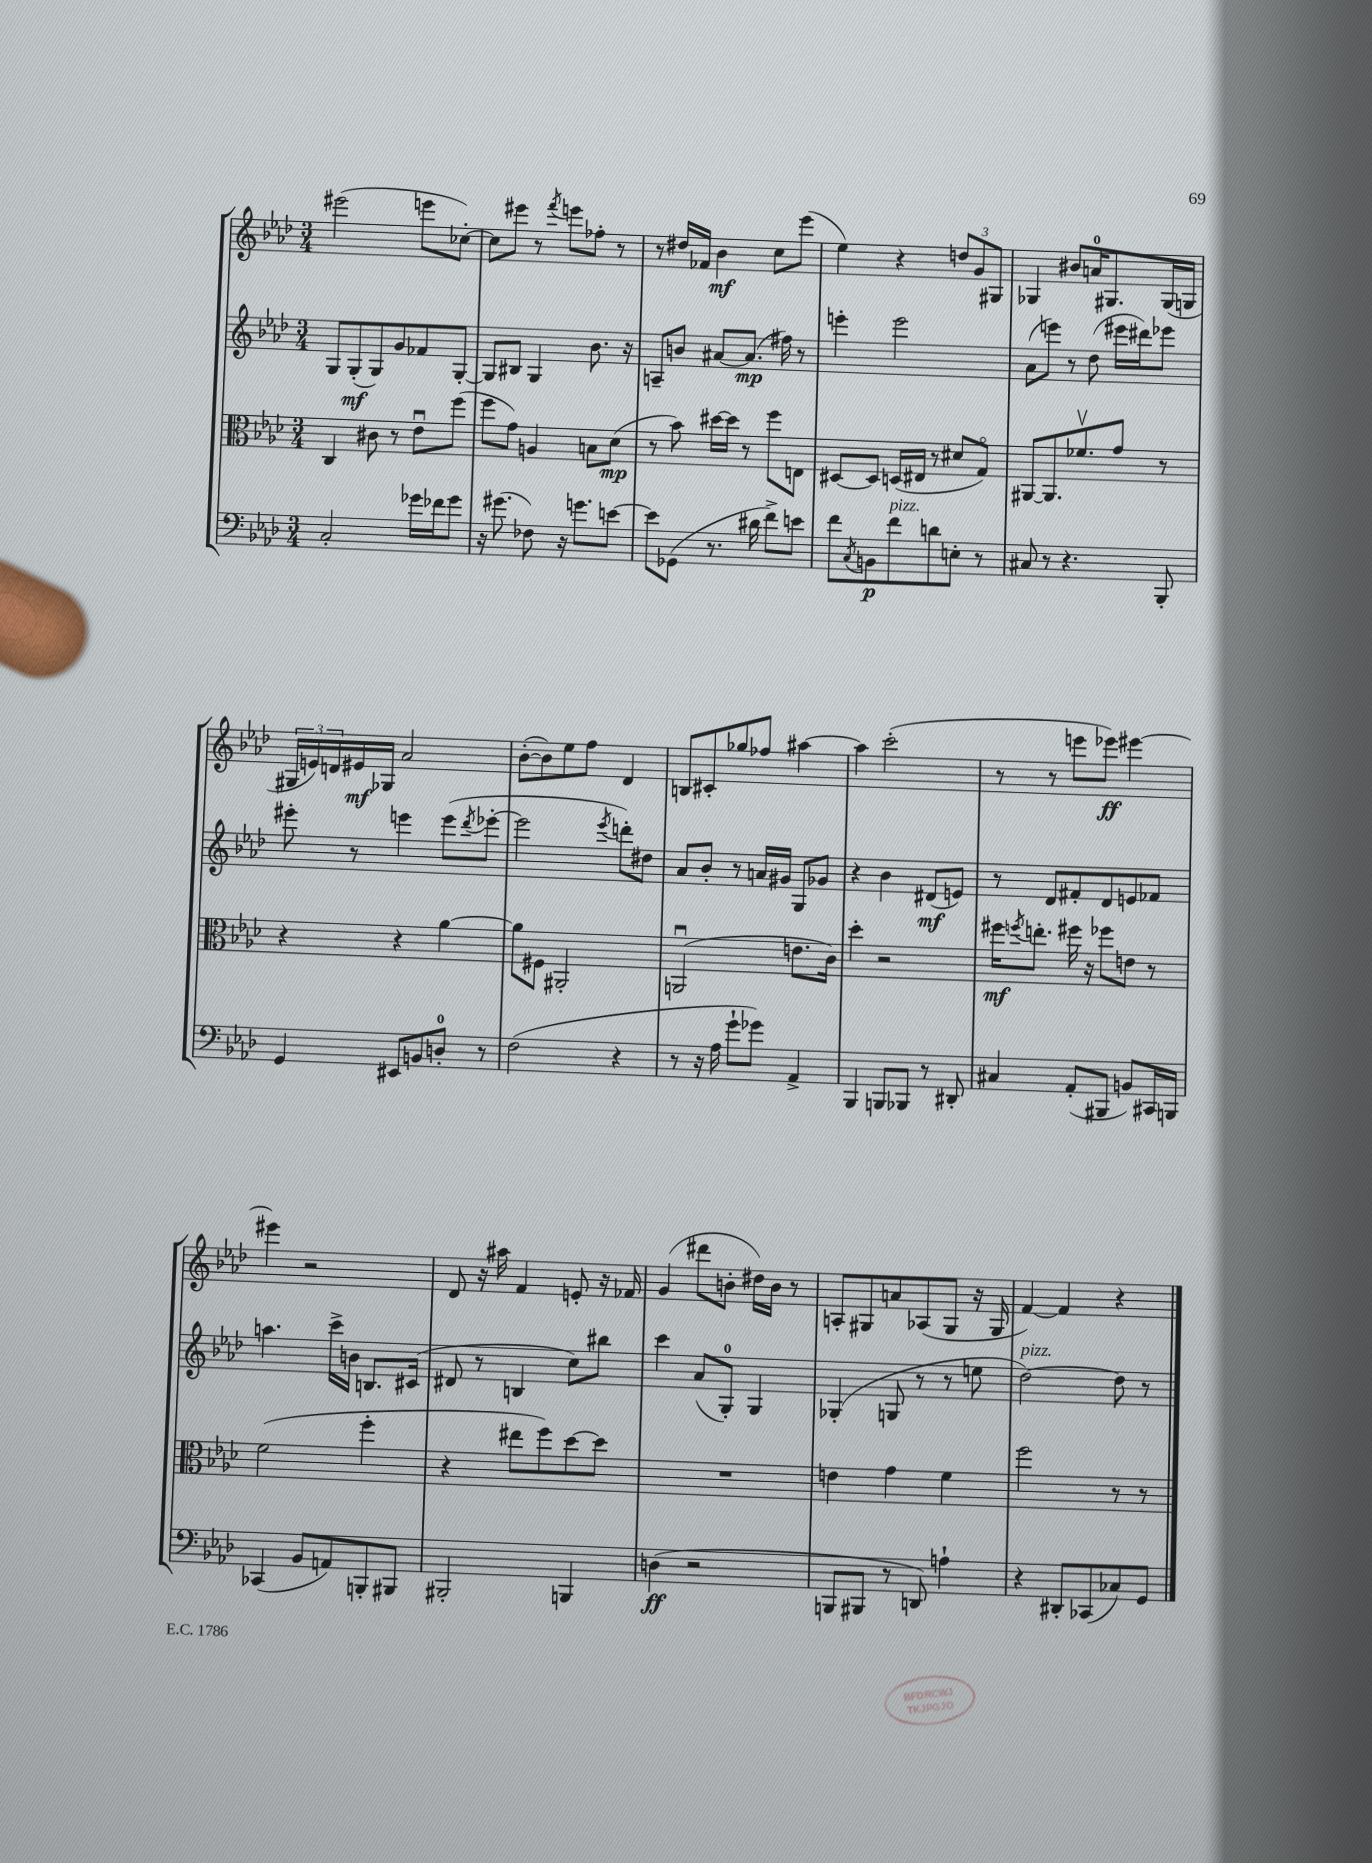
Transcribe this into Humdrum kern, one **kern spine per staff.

**kern	**dynam	**kern	**dynam	**kern	**dynam	**kern	**dynam
*part4	*part4	*part3	*part3	*part2	*part2	*part1	*part1
*staff4	*staff4	*staff3	*staff3	*staff2	*staff2	*staff1	*staff1
*clefF4	*	*clefC3	*	*clefG2	*	*clefG2	*
*k[b-e-a-d-]	*	*k[b-e-a-d-]	*	*k[b-e-a-d-]	*	*k[b-e-a-d-]	*
*M3/4	*	*M3/4	*	*M3/4	*	*M3/4	*
=10	=10	=10	=10	=10	=10	=10	=10
2C'/	.	4C/	.	8G/L	.	(2eee#X\	.
.	.	.	.	(8G'/	mf	.	.
.	.	8c#X\	.	8G/)	.	.	.
.	.	8r	.	8g/	.	.	.
16g-X\LL	.	8e-u\L	.	8f-X/	.	8eeen\L	.
16f-X\J	.	.	.	.	.	.	.
8g-\J	.	(8ff\J	.	[8G'/J	.	[8cc-X'\J)	.
=11	=11	=11	=11	=11	=11	=11	=11
16r	.	8ff\L	.	8G/L]	.	8cc-\L]	.
(8.g#X\	.	.	.	.	.	.	.
.	.	8g\J)	.	8B#X/J	.	8eee#X\J	.
8F-X\)	.	4An/	.	4G/	.	8r	.
.	.	.	.	.	.	8qfff/	.
16r	.	.	.	.	.	8eeen\L	.
8.gn\L	.	.	.	.	.	.	.
.	.	8Bn\L	.	8.b-\	.	8ff-X'\J	.
[8en\J	.	(8d-\J	mp	.	.	8r	.
.	.	.	.	16r	.	.	.
=12	=12	=12	=12	=12	=12	=12	=12
8e\L]	.	8r	.	8An~/L	.	8r	.
(8GG-X\J	.	8b-\)	.	8bn/J	.	16dd#X/LL	.
.	.	.	.	.	.	16f-X/JJ	.
8.r	.	[16dd#X\LL	.	[8a#X/L	.	4b-\	mf
.	.	16dd#\JJ]	.	.	.	.	.
.	.	8r	.	(8.a#/J]	mp	.	.
16d#X\	.	.	.	.	.	.	.
8f^\L)	.	8ff\L	.	.	.	8cc\L	.
.	.	.	.	16ff#X\)	.	.	.
8en\J	.	8En\J	.	8r	.	(8eee-\J	.
=13	=13	=13	=13	=13	=13	=13	=13
8f\L	.	[8D#X/L	.	4eeen'\	.	4ee-\)	.
8qC/	.	.	.	.	.	.	.
8BBn\	p	8D#/J]	.	.	.	.	.
!LO:TX:a:i:t=pizz.	!	!	!	!	!	!	!
8f\	.	(16Dn/LL	.	2eee\	.	4r	.
.	.	16E#X/JJ	.	.	.	.	.
8dn\	.	8r	.	.	.	.	.
8En'\J	.	8d#X/L	.	.	.	12ddn/L	.
.	.	.	.	.	.	12g/	.
8r	.	8G/J)	.	.	.	.	.
.	.	.	.	.	.	12G#X/J	.
=14	=14	=14	=14	=14	=14	=14	=14
8C#X/	.	[8AA#X/L	.	(8a-\L	.	4G-X/	.
8r	.	8.AA#/]	.	8eeen\J)	.	.	.
4.r	.	.	.	8r	.	8b#X/L	.
.	.	8.f-Xv/	.	.	.	.	.
.	.	.	.	(8dd-\	.	16an/K	.
.	.	.	.	.	.	8.G#X/	.
.	.	8g/J	.	16eee#X\LL	.	.	.
.	.	.	.	16ddd#X\J)	.	.	.
8BBB-'/	.	8r	.	8eee-X\J	.	(16G#/L	.
.	.	.	.	.	.	16Gn/JJ	.
!!LO:LB:g=z
=15	=15	=15	=15	=15	=15	=15	=15
4GG/	.	4r	.	8eee#X'\	.	24G#X/LL	.
.	.	.	.	.	.	24en/)	.
.	.	.	.	.	.	24dn/	.
.	.	.	.	8r	.	16e#X/	mf
.	.	.	.	.	.	16G-X/JJ	.
8EE#X/L	.	4r	.	4eeen\	.	2a-/	.
8BBn/	.	.	.	.	.	.	.
8Dn'/J	.	[4a-\	.	(8eee\L	.	.	.
.	.	.	.	8qddd-/	.	.	.
8r	.	.	.	[8eee-X'\J	.	.	.
=16	=16	=16	=16	=16	=16	=16	=16
(2F\	.	8a-\L]	.	2eee-\]	.	([8b-'\L	.
.	.	8F#X\J	.	.	.	8b-\])	.
.	.	2AA#X'/	.	.	.	8ee-\	.
.	.	.	.	.	.	8ff\J	.
.	.	.	.	8qeee-/	.	.	.
4r	.	.	.	8dddn'\L)	.	4d-/	.
.	.	.	.	8dd#X\J	.	.	.
=17	=17	=17	=17	=17	=17	=17	=17
8r	.	(2AAnu/	.	8a-/L	.	8Bn/L	.
16r	.	.	.	8b-'/J	.	8c#X'/	.
16A-\	.	.	.	.	.	.	.
8g`\L	.	.	.	8r	.	8gg-X/	.
8g-X\J)	.	.	.	16an/LL	.	8ff-X/J	.
.	.	.	.	16g#X/JJ	.	.	.
4AA-^/	.	8.en\L	.	8G/L	.	[4aa#X\	.
.	.	.	.	8g-X/J	.	.	.
.	.	16c\Jk)	.	.	.	.	.
=18	=18	=18	=18	=18	=18	=18	=18
4BBB-/	.	4dd-'\	.	4r	.	4aa#\]	.
8BBBn/L	.	2r	.	4b-\	.	(2ccc'\	.
8BBB-X/J	.	.	.	.	.	.	.
8r	.	.	.	(8d#X/L	mf	.	.
8DD#X'/	.	.	.	8en/J)	.	.	.
=19	=19	=19	=19	=19	=19	=19	=19
4C#X/	.	16ff#X\KL	mf	8r	.	8r	.
.	.	8qffn/	.	.	.	.	.
.	.	8.een'\J	.	.	.	.	.
.	.	.	.	8d-/L	.	8r	.
(8AA-'/L	.	16ff#X\	.	8f#X'/	.	8eeen\L	.
.	.	16r	.	.	.	.	.
8BBB#X/J	.	8ff-X\L	.	8d-/	.	8eee-X\J)	ff
8BBn/L)	.	8en\J	.	8en/	.	[4eee#X\	.
16CC#X/L	.	8r	.	8f-X/J	.	.	.
16BBBn/JJ	.	.	.	.	.	.	.
!!LO:LB:g=z
=20	=20	=20	=20	=20	=20	=20	=20
(4CC-X/	.	(2f\	.	4.aan\	.	4eee#X\]	.
8BB-/L	.	.	.	.	.	2r	.
8AAn/)	.	.	.	16ccc^\LL	.	.	.
.	.	.	.	16bn\JJ	.	.	.
8BBBn'/	.	4ff'\	.	8.Bn/L	.	.	.
8BBB#X/J	.	.	.	.	.	.	.
.	.	.	.	(16c#X/Jk	.	.	.
=21	=21	=21	=21	=21	=21	=21	=21
2BBB#X'/	.	4r	.	8d#X/	.	8d-/	.
.	.	.	.	8r	.	16r	.
.	.	.	.	.	.	16aa#X\	.
.	.	8ee#X\L	.	4Bn/	.	4f/	.
.	.	8ff\)	.	.	.	.	.
4BBBn/	.	[8dd-\	.	8cc\L)	.	8en'/	.
.	.	8dd-\J]	.	8bb#X\J	.	16r	.
.	.	.	.	.	.	16f-X/	.
=22	=22	=22	=22	=22	=22	=22	=22
(4Dn\	ff	2.r	.	4ccc\	.	(4g/	.
2r	.	.	.	(8a-/L	.	8ddd#X\L	.
.	.	.	.	8G'/J)	.	8bn'\J	.
.	.	.	.	4G/	.	16dd#X\LL)	.
.	.	.	.	.	.	16b\JJ	.
.	.	.	.	.	.	8r	.
=23	=23	=23	=23	=23	=23	=23	=23
8BBBn/L	.	4en\	.	(4G-X'/	.	8An'/L	.
8BBB#X/J	.	.	.	.	.	8G#X/	.
8r	.	4g\	.	8Gn/	.	8an/	.
8DDn/)	.	.	.	8r	.	(8A-X/	.
4An`\	.	4f\	.	8r	.	8G#/J	.
.	.	.	.	8een\	.	16r	.
.	.	.	.	.	.	16G#/	.
=24	=24	=24	=24	=24	=24	=24	=24
!	!	!	!	!LO:TX:a:i:t=pizz.	!	!	!
4r	.	2ff\	.	[2dd-\)	.	[4f/)	.
8DD#X'/L	.	.	.	.	.	4f/]	.
(8CC-X/	.	.	.	.	.	.	.
8C-X/)	.	8r	.	8dd-\]	.	4r	.
8GG/J	.	8r	.	8r	.	.	.
==	==	==	==	==	==	==	==
*-	*-	*-	*-	*-	*-	*-	*-
